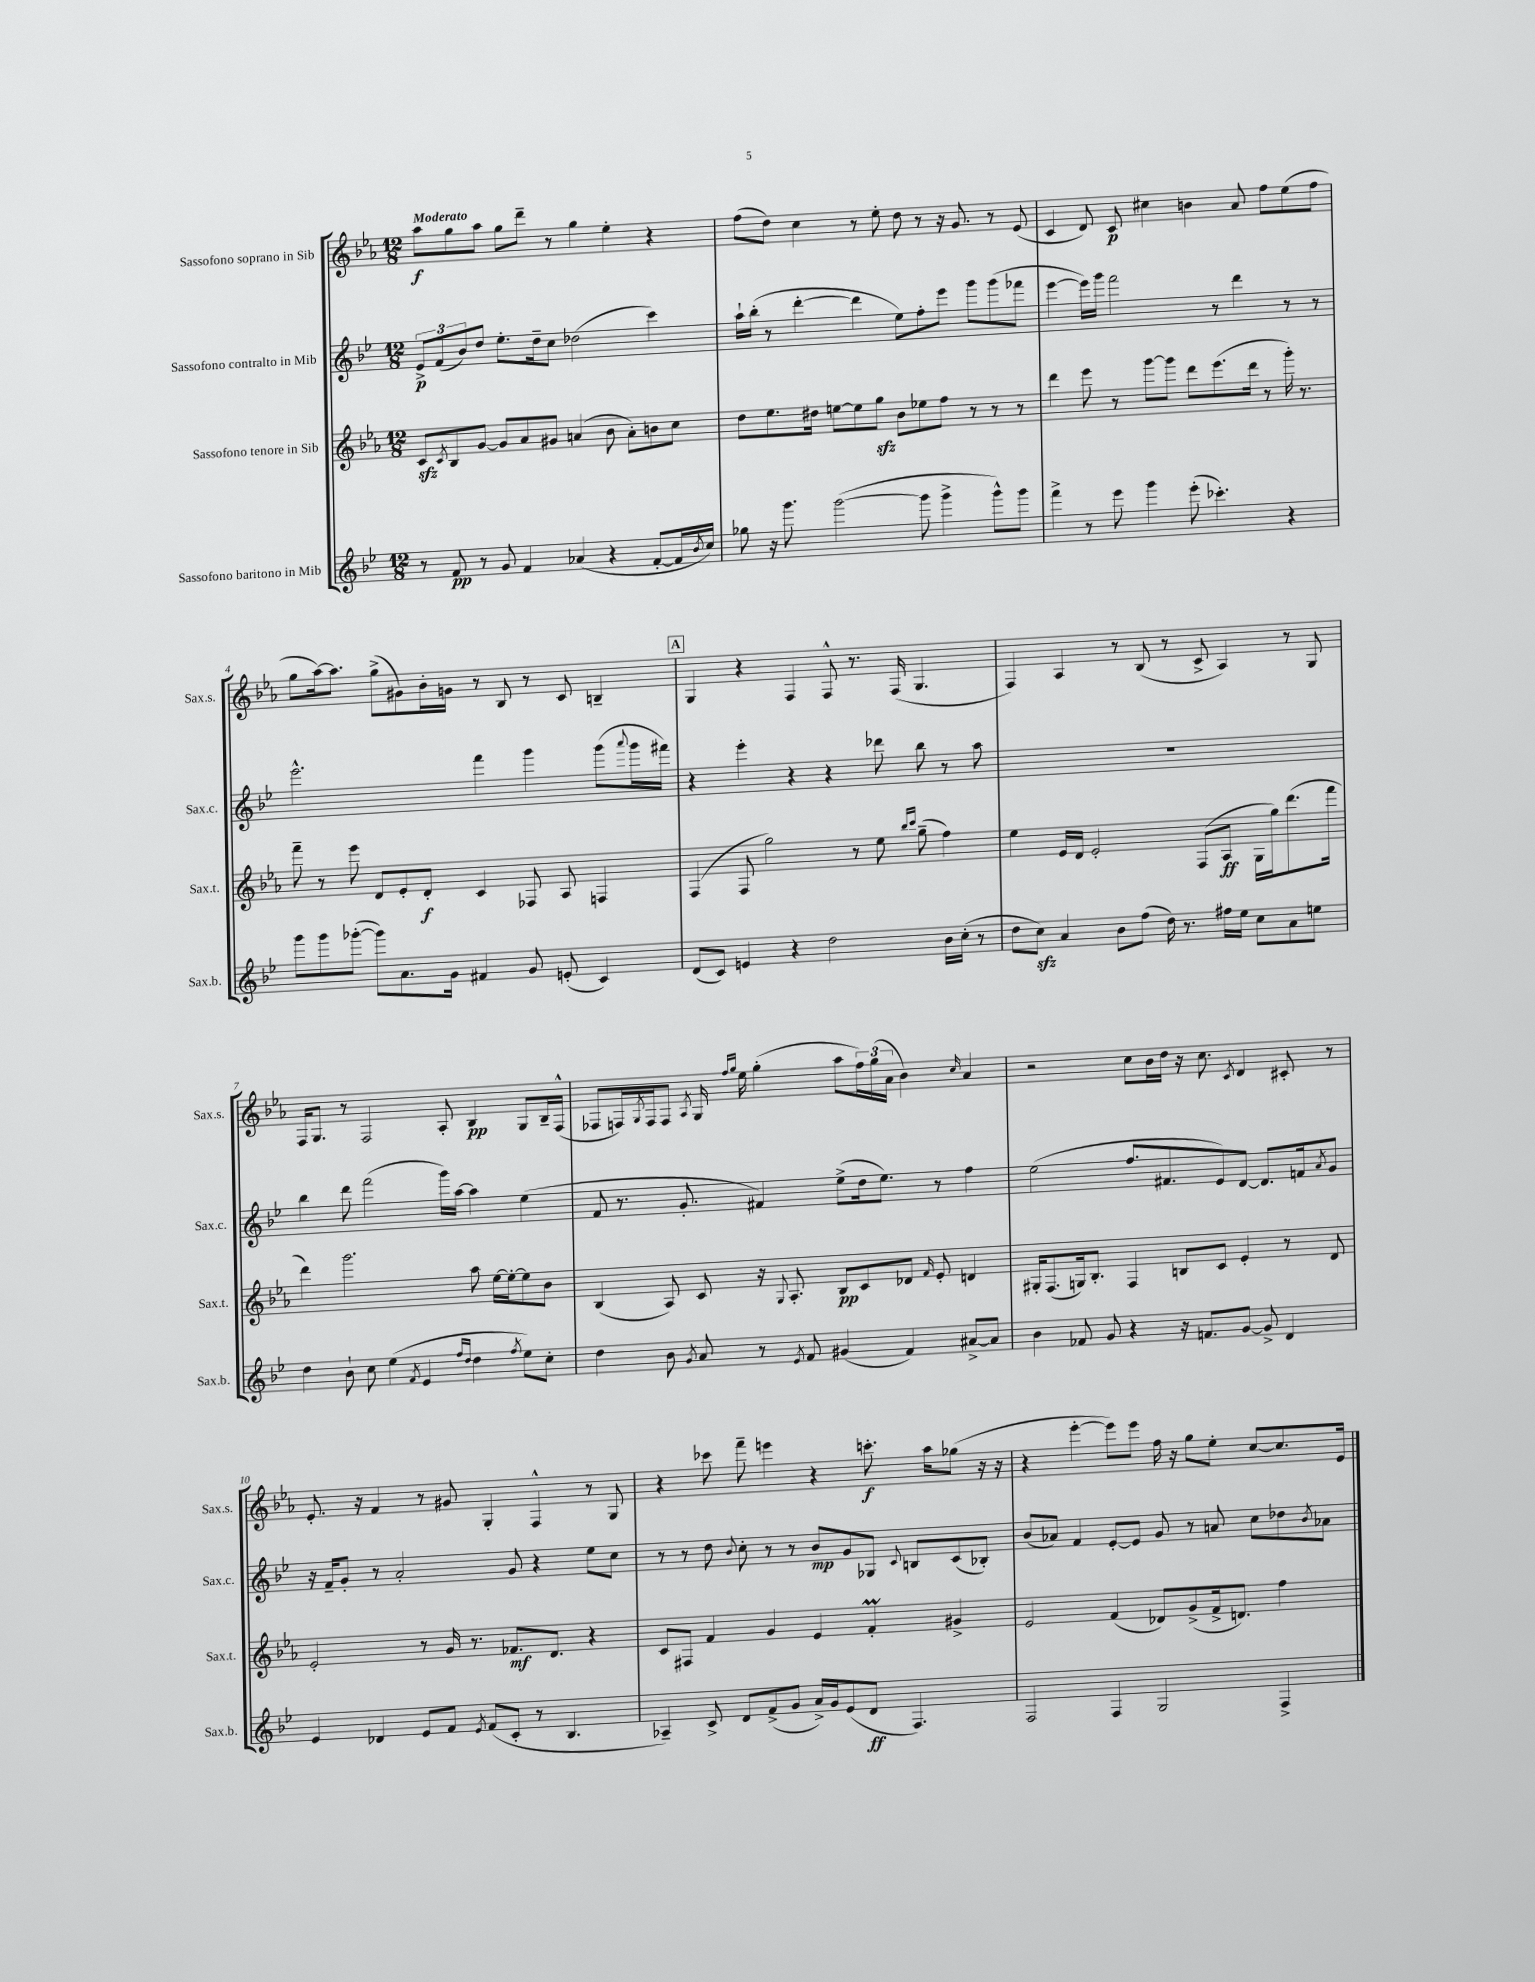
<<
\new StaffGroup <<
\new Staff = "s0" \with { instrumentName = "Sassofono soprano in Sib" shortInstrumentName = "Sax.s." } {
    \clef treble \key ees \major \numericTimeSignature \time 12/8 \tempo "Moderato"
    aes''8\f g''8 aes''8 g''8 d'''8-- r8 g''4 ees''4-. r4 |
    f''8( d''8) c''4 r8 ees''8-. d''8 r8 r16 g'8. r8 ees'8( |
    c'4 d'8) c'8\p cis''4 b'4 aes'8 f''8 ees''8( f''8 |
    g''8 aes''16~) aes''8. g''8->( gis'8) bes'16-. g'16 r8 bes8 r8 c'8 b4-- |
    \mark \markup { \box "A" } g4 r4 f4 f8-^ r8. f16( g4. |
    f4) aes4 r8 bes8( r8 c'8-> aes4) r8 g8 |
    f16 g8. r8 f2 aes8-. bes4\pp g8 bes16-- f16-^( |
    fes8 f16) \acciaccatura { g8 } f16 f8 \acciaccatura { aes8 } g16 \grace { f''16 g''16 } ees''16 g''4-.( aes''8 \tuplet 3/2 { f''16) g''16( aes'16 } bes'4) \grace { c''16 } aes'4 |
    r2 c''8 bes'16 d''16 r16 c''8. \acciaccatura { c'8 } d'4 cis'8-. r8 |
    ees'8.-. r16 f'4 r8 gis'8 g4-. f4-^ r8 g8 |
    r4 ces'''8 f'''8-- e'''4 r4 c'''8.-.\f aes''16 ges''8( r16 r16 |
    r4 ees'''4~-. ees'''8) ees'''8 f''16 r16 g''8 ees''8-. c''8~ c''8. ees'16 \bar "|." |
}
\new Staff = "s1" \with { instrumentName = "Sassofono contralto in Mib" shortInstrumentName = "Sax.c." } {
    \clef treble \key bes \major \numericTimeSignature \time 12/8
    \tuplet 3/2 { ees'8->\p f'8( bes'8) } d''8 ees''8.-. d''16-- c''8 des''2( c'''4) |
    a''16-! bes''16-.( r8 d'''4~-. d'''4 ees''8) f''8-. ees'''8 g'''8 g'''8( fes'''8 |
    ees'''4~ ees'''16) g'''16 f'''2 r8 d'''4 r8 r8 |
    ees'''2.-^ f'''4 g'''4 g'''8( \appoggiatura { a'''8 } g'''16 fis'''16) |
    \mark \markup { \box "A" } r4 ees'''4-. r4 r4 des'''8 bes''8 r8 a''8 |
    R1. |
    bes''4 d'''8 f'''2( g'''16) a''16~ a''4 ees''4( |
    f'8 r8. g'8.-. fis'4) ees''8->( d''16 ees''8.) r8 f''4 |
    ees''2( f''8. fis'8. ees'8) d'8~ d'8. f'16 \acciaccatura { a'8 } g'8 |
    r16 f'16-- g'8-. r8 a'2-. g'8 r4 ees''8 c''8 |
    r8 r8 d''8 \appoggiatura { bes'8 } c''8-. r8 r8 bes'8\mp g'8 ges8 \appoggiatura { c'8 } b8 c'8( bes8-.) |
    bes'8( aes'8) f'4 ees'8~-. ees'8 g'8 r8 a'8 c''8 des''8 \acciaccatura { bes'8 } aes'8 \bar "|." |
}
\new Staff = "s2" \with { instrumentName = "Sassofono tenore in Sib" shortInstrumentName = "Sax.t." } {
    \clef treble \key ees \major \numericTimeSignature \time 12/8
    c'8\sfz \acciaccatura { c'8 } bes8 g'8~ g'8 aes'8 gis'8 a'4( bes'8 a'8-.) b'8 c''8 |
    d''8 ees''8. dis''16 e''8~ e''8 g''8\sfz bes'8 ees''8 f''8 r8 r8 r8 |
    d'''4 ees'''8 r8 g'''8~ g'''8 d'''8 ees'''8.( d'''16 r8 g'''16-.) r8. |
    f'''8-- r8 ees'''8 d'8 ees'8-. d'8-.\f c'4 fes8 aes8 f4 |
    \mark \markup { \box "A" } f4( f8 g''2) r8 ees''8 \grace { bes''16 c'''16 } g''8--( f''4) |
    ees''4 ees'16 d'16 ees'2-. f8( aes8\ff g16 g''16) d'''8.( f'''16 |
    d'''4) g'''2. aes''8 ees''16~ ees''16~-. ees''8 bes'8 |
    bes4( aes8) c'8 r16 \appoggiatura { g8 } aes8.-. bes8\pp c'8 des'8 \grace { f'16 } ees'8-. d'4 |
    gis16-. f8.( g16) bes8.-. f4 b8 c'8 ees'4-. r8 d'8 |
    ees'2-. r8 g'16 r8. fes'8.\mf d'8. r4 |
    c'8 fis8 f'4 g'4 ees'4 f'4-.\prall gis'4-> |
    ees'2 f'4( des'8) g'8->( f'16-> d'8.) f''4 \bar "|." |
}
\new Staff = "s3" \with { instrumentName = "Sassofono baritono in Mib" shortInstrumentName = "Sax.b." } {
    \clef treble \key bes \major \numericTimeSignature \time 12/8
    r8 f'8\pp r8 g'8 f'4 aes'4( r4 f'8~-. f'16 \acciaccatura { bes'8 } c''16) |
    ges''8 r16 g'''8. g'''2~( g'''8 g'''4-> g'''8-^) g'''8 |
    f'''4-> r8 ees'''8 g'''4 ees'''8-.( ces'''4.-.) r4 |
    g'''8 g'''8 ges'''8~-.( ges'''8) a'8. g'16 fis'4 g'8 e'8-.( c'4) |
    \mark \markup { \box "A" } d'8( c'8) e'4 r4 d''2 bes'16 c''16-.( r8 |
    d''8 c''8\sfz) a'4 bes'8 f''8( d''16) r8. fis''16 ees''16 c''8 a'8 e''8 |
    d''4 bes'8-! c''8 ees''4( \acciaccatura { f'8 } ees'4 \grace { f''16 d''16 } d''4 \acciaccatura { f''8 } ees''8) c''8-. |
    d''4 bes'8 \acciaccatura { g'8 } a'8 r8 \acciaccatura { ees'8 } f'8 gis'4( f'4) ais'8~-> ais'8 |
    bes'4 fes'8 g'8 r4 r16 f'8. g'8~ g'8-> d'4 |
    ees'4 des'4 ees'8 f'8 \acciaccatura { ees'8 } f'8( c'8-. r8 bes4. |
    aes4--) c'8-> d'8 f'8->( g'8 a'16->) g'16 ees'8( d'8\ff f4.) |
    f2 f4 g2 f4-> \bar "|." |
}
>>
>>
